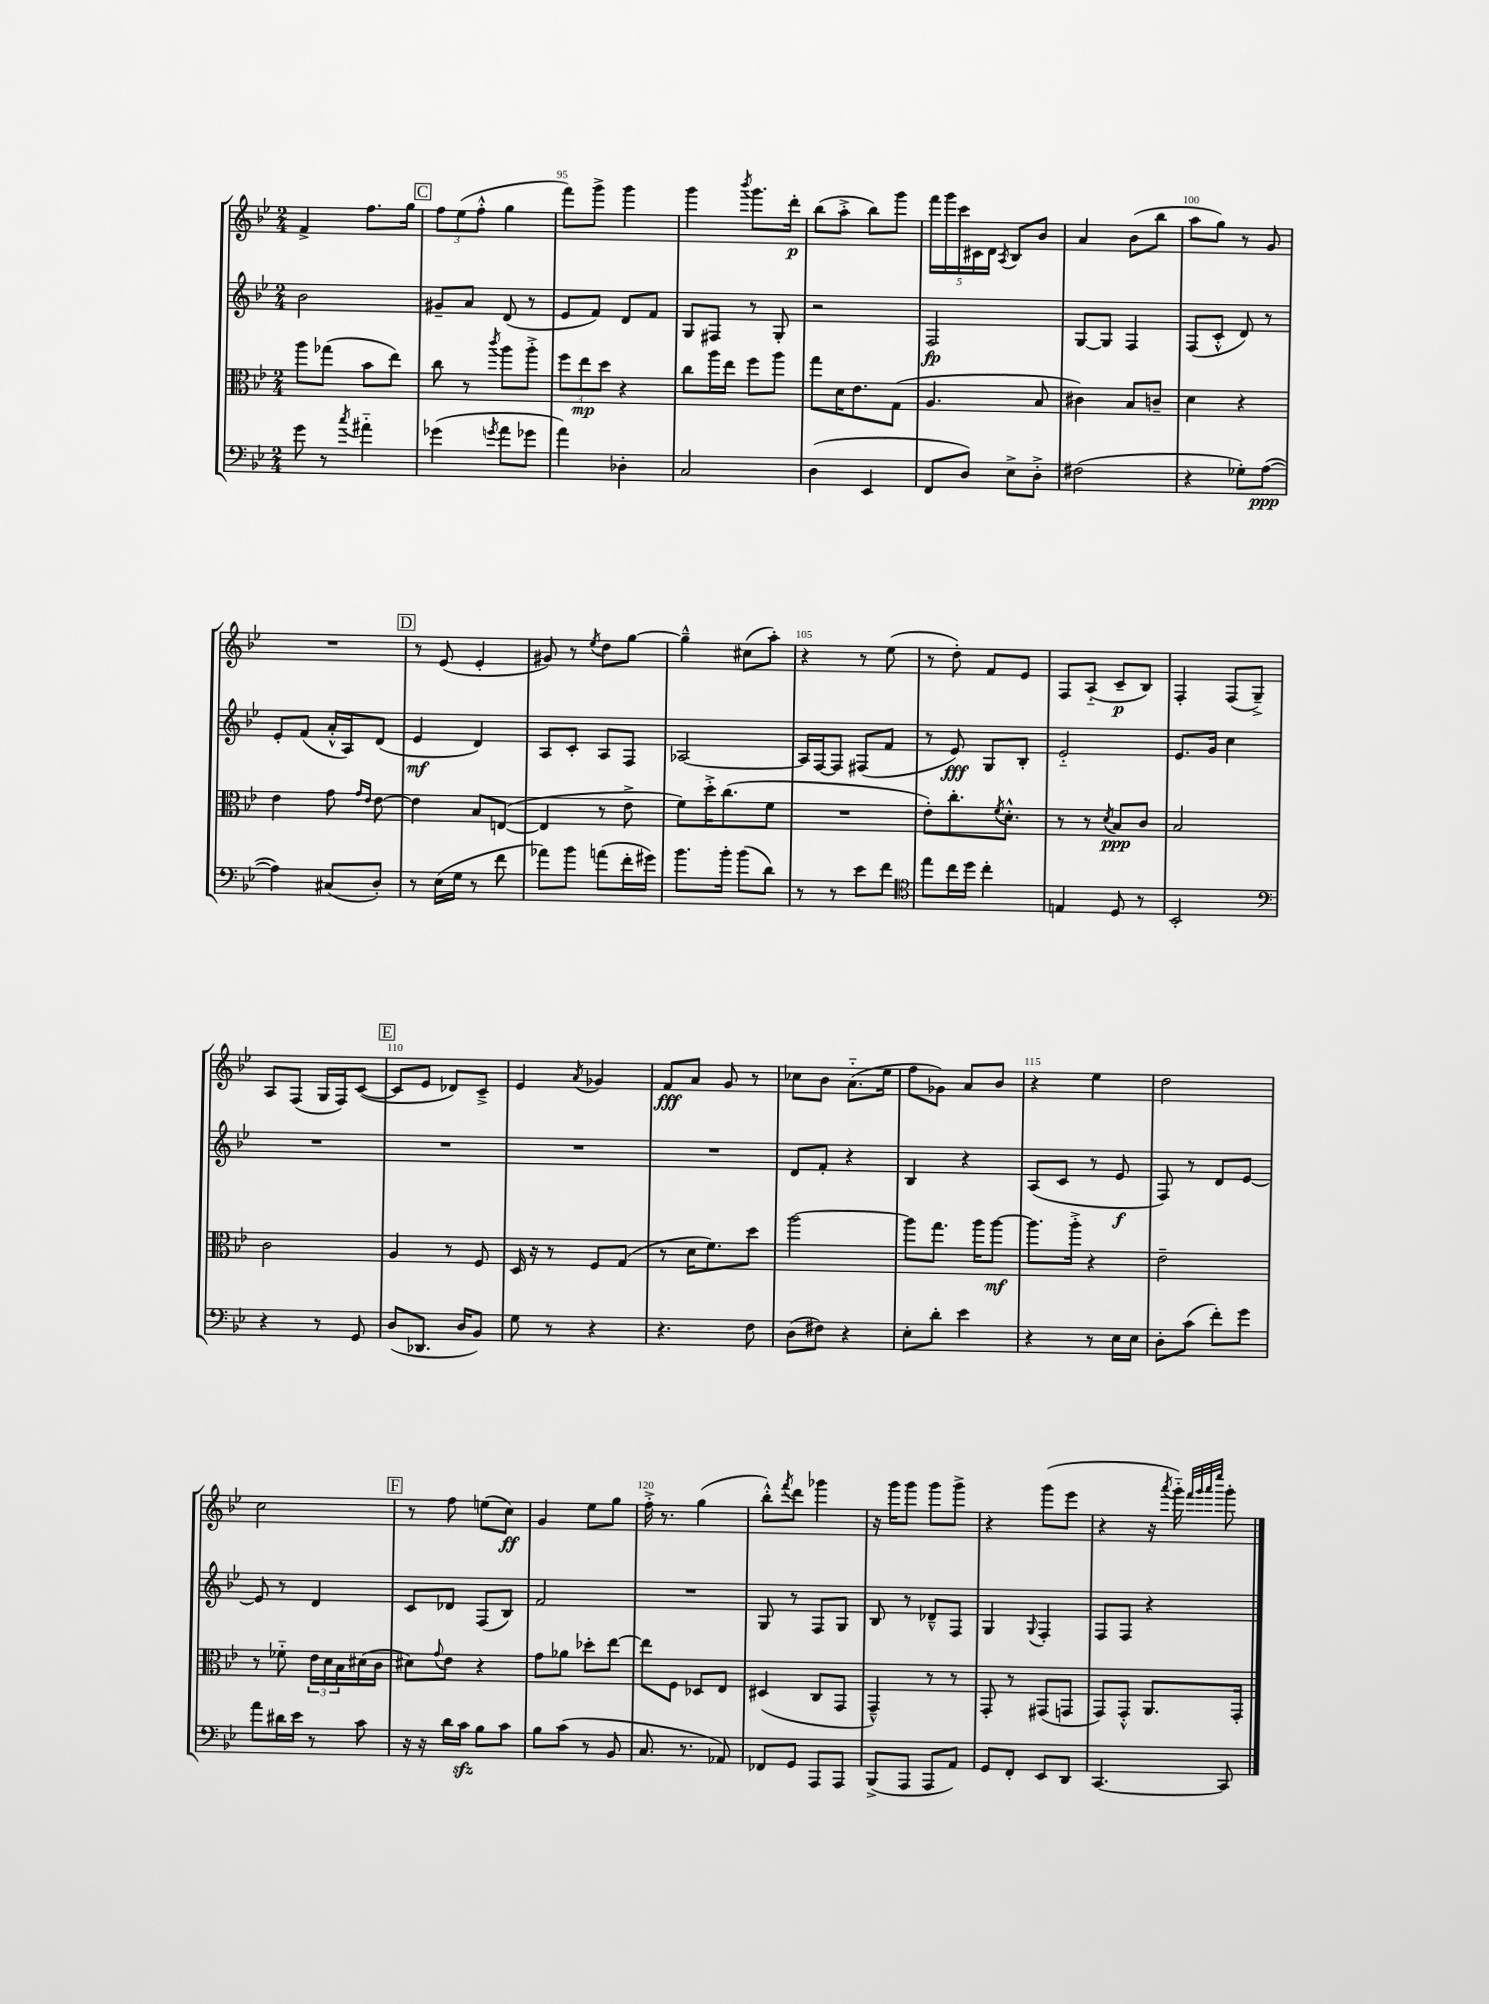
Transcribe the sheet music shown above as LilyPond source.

<<
\new StaffGroup <<
\new Staff = "s0" {
    \clef treble \key bes \major \numericTimeSignature \time 2/4
    f'4-> f''8. g''16 |
    \mark \markup { \box "C" } \tuplet 3/2 { f''8 ees''8( f''8-.-^ } g''4 |
    f'''8) g'''8-> g'''4 |
    g'''4 \acciaccatura { bes'''8 } g'''8. d'''16-.\p |
    bes''8( a''8-.-> bes''8) g'''8 |
    \tuplet 5/4 { f'''16 g'''16 c'''16 cis'16 d'16 } \acciaccatura { a8 } bes8 bes'8 |
    a'4 bes'8( bes''8 |
    a''8 g''8) r8 g'8 |
    R2 |
    \mark \markup { \box "D" } r8 ees'8( ees'4-. |
    gis'8) r8 \acciaccatura { ees''8 } d''8 g''8~ |
    g''4---^ cis''8( a''8-.) |
    r4 r8 ees''8( |
    r8 d''8-.) f'8 ees'8 |
    f8 a8-_( c'8--\p bes8) |
    f4-. f8( g8--->) |
    a8 f8( g16 f16) c'8~( |
    \mark \markup { \box "E" } c'8 ees'8 des'8) c'8---> |
    ees'4 \acciaccatura { a'8 } ges'4 |
    f'8\fff a'8 g'8 r8 |
    ces''8 bes'8 a'8.-_( ees''16 |
    f''8 ges'8) a'8 bes'8 |
    r4 ees''4 |
    d''2 |
    c''2 |
    \mark \markup { \box "F" } r8 f''8 e''8( c''8\ff) |
    g'4 ees''8 g''8 |
    f''16-.-> r8. g''4( |
    bes''8-.-^) \acciaccatura { f'''8 } d'''8 ges'''4 |
    r16 g'''16 g'''8 g'''8 g'''8-> |
    r4 g'''8( ees'''8 |
    r4 r16 \acciaccatura { a'''8 } g'''16-_) \grace { f'''32 g'''32 a'''32 ees''''32 } g'''8-. \bar "|." |
}
\new Staff = "s1" {
    \clef treble \key bes \major \numericTimeSignature \time 2/4
    bes'2 |
    \mark \markup { \box "C" } gis'8-- a'8 d'8( r8 |
    ees'8 f'8) d'8 f'8 |
    g8 fis8 r8 g8-. |
    r2 |
    f2\fp |
    g8~ g8 f4 |
    f8( c'8-.-^ d'8) r8 |
    ees'8-. f'8( a'16-.-^ a16) d'8( |
    \mark \markup { \box "D" } ees'4\mf d'4) |
    a8 c'8-. a8 f8 |
    aes2~ |
    aes16 f16~ f8 fis8( f'8 |
    r8 ees'8\fff) g8 bes8-. |
    ees'2-_ |
    ees'8. g'16 c''4 |
    R2 |
    \mark \markup { \box "E" } R2 |
    R2 |
    R2 |
    d'8 f'8-. r4 |
    bes4 r4 |
    a8( c'8 r8 ees'8\f |
    f8) r8 d'8 ees'8~ |
    ees'8 r8 d'4 |
    \mark \markup { \box "F" } c'8 des'8 f8( bes8) |
    f'2 |
    R2 |
    g8 r8 f8 g8 |
    bes8 r8 des'8---^ f8 |
    g4 \appoggiatura { g8 } f4-. |
    f8 f8 r4 \bar "|." |
}
\new Staff = "s2" {
    \clef alto \key bes \major \numericTimeSignature \time 2/4
    a''8 ges''8( bes'8 ees''8) |
    \mark \markup { \box "C" } c''8 r8 \acciaccatura { c'''8 } a''8 a''8-.-> |
    \tuplet 3/2 { f''8 ees''8\mp d''8 } r4 |
    c''8 a''16 ees''16 f''8 a''8 |
    g''8 d'16 ees'8. g8( |
    a4. bes8 |
    cis'4) bes8 c'8-- |
    d'4 r4 |
    ees'4 g'8 \grace { g'16 ees'16 } ees'8~ |
    \mark \markup { \box "D" } ees'4 bes8 e8~( |
    e4 r8 ees'8-> |
    f'8) d''16-.-> c''8.( f'8 |
    R2 |
    ees'8-.) c''8.-. \acciaccatura { f'8 } d'8.-.-^ |
    r8 r8 \acciaccatura { d'8 } bes8\ppp c'8 |
    bes2 |
    c'2 |
    \mark \markup { \box "E" } a4 r8 f8 |
    d16 r16 r8 f8 g8( |
    r8 d'16 f'8.) d''8 |
    a''2~ |
    a''8 g''8. a''16 a''8~\mf |
    a''8. a''16-.-> r4 |
    ees'2-- |
    r8 fes'8-_ \tuplet 3/2 { ees'16 d'16 bes16 } dis'16( c'16 |
    \mark \markup { \box "F" } dis'8) \appoggiatura { g'8 } ees'8 r4 |
    g'8 aes'8 des''8-. ees''8~ |
    ees''8 f8 des8 ees8 |
    dis4( c8 g,8 |
    g,4---^) r8 r8 |
    g,8-. r8 gis,8( g,8 |
    g,8) g,8-.-^ a,8. g,16-. \bar "|." |
}
\new Staff = "s3" {
    \clef bass \key bes \major \numericTimeSignature \time 2/4
    g'8 r8 \acciaccatura { c''8 } ais'4-_ |
    \mark \markup { \box "C" } ges'4( \acciaccatura { g'8 } a'8 ges'8 |
    a'4) des4-. |
    c2 |
    d4( ees,4 |
    f,8 d8) ees8-> d8-.-> |
    fis2( |
    r4 ges8-.) a8~\ppp( |
    a4) cis8( d8-.) |
    \mark \markup { \box "D" } r8 ees16( g16 r8 f'8 |
    aes'8) bes'8 a'8( f'16-. gis'16) |
    bes'8. bes'16-. bes'8( d'8) |
    r8 r8 ees'8 f'8 |
    \clef tenor ees''8 c''16 d''16 c''4-. |
    e4 d8 r8 |
    bes,2-. |
    \clef bass r4 r8 g,8 |
    \mark \markup { \box "E" } d8( des,8. d16 bes,8) |
    g8 r8 r4 |
    r4. f8 |
    d8( fis8) r4 |
    ees8-. d'8-. ees'4 |
    r4 r8 ees16 ees16 |
    d8-. c'8( f'8-.) g'8 |
    a'8 dis'16 ees'16 r8 c'8 |
    \mark \markup { \box "F" } r16 r16 d'16 c'16\sfz bes8 c'8 |
    bes8 c'8( r8 bes,8 |
    c8. r8. aes,8) |
    fes,8 g,8 a,,8 a,,8 |
    bes,,8->( a,,8 a,,8 a,8) |
    g,8 f,8-. ees,8 d,8 |
    c,4.~ c,8 \bar "|." |
}
>>
>>
\layout { \context { \Score currentBarNumber = #93 \override BarNumber.break-visibility = ##(#f #t #t) barNumberVisibility = #(every-nth-bar-number-visible 5) } }
